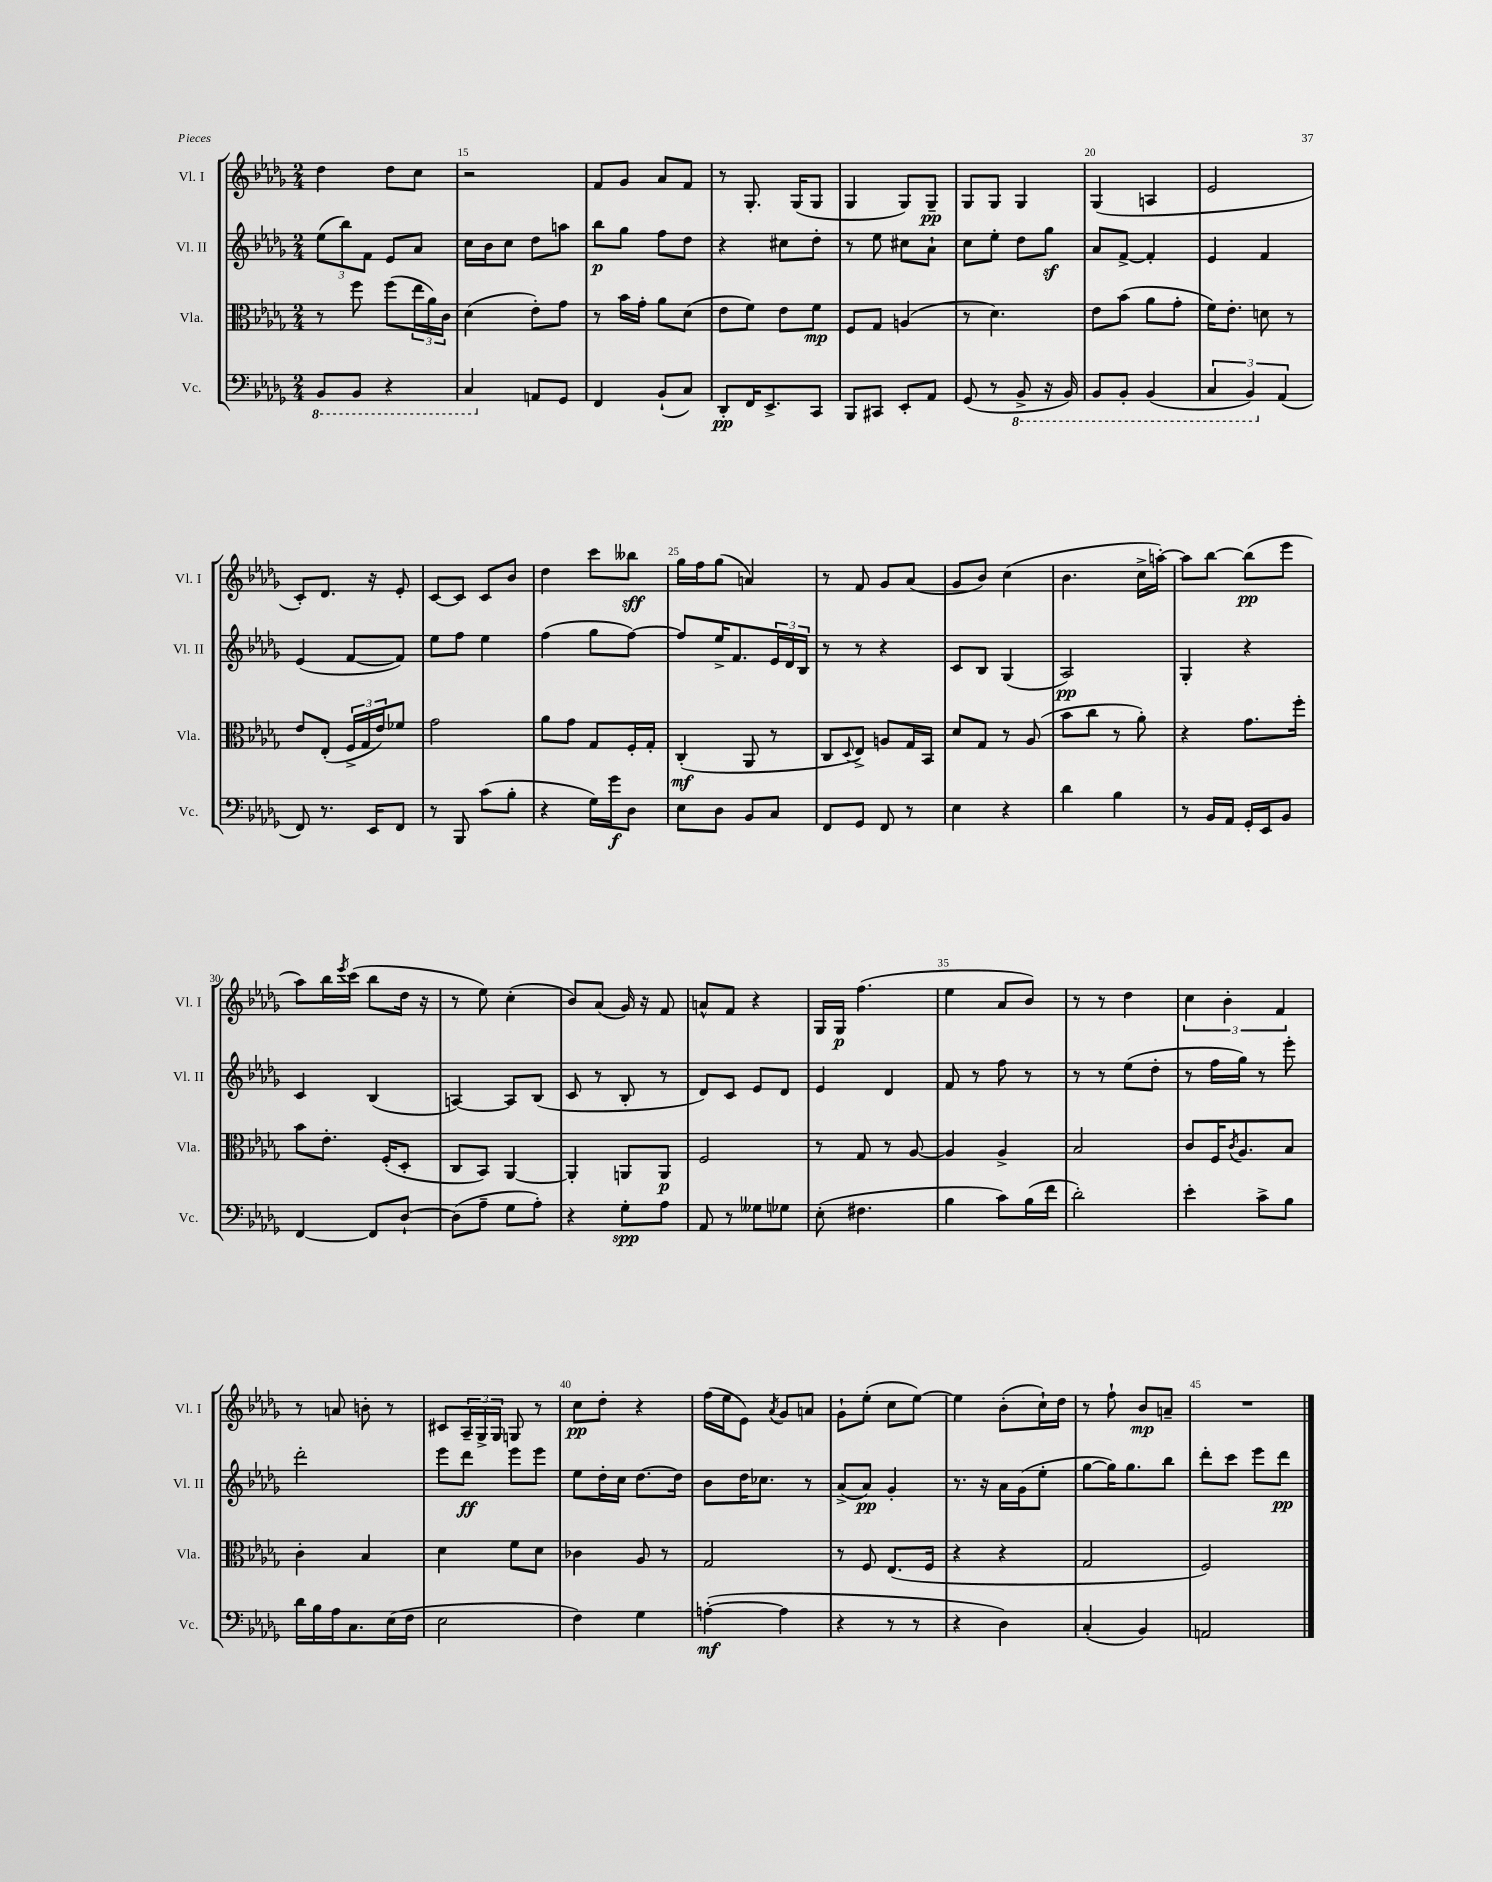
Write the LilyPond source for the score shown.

<<
\new StaffGroup <<
\new Staff = "s0" \with { instrumentName = "Vl. I" shortInstrumentName = "Vl. I" } {
    \clef treble \key des \major \numericTimeSignature \time 2/4
    des''4 des''8 c''8 |
    r2 |
    f'8 ges'8 aes'8 f'8 |
    r8 ges8.-. ges16( ges8 |
    ges4 ges8) ges8--\pp |
    ges8 ges8 ges4 |
    ges4( a4 |
    ees'2 |
    c'8-.) des'8. r16 ees'8-. |
    c'8~ c'8 c'8 bes'8 |
    des''4 c'''8 beses''8\sff |
    ges''16 f''16 ges''8( a'4) |
    r8 f'8 ges'8 aes'8( |
    ges'8 bes'8) c''4( |
    bes'4. c''16-> a''16~-.) |
    a''8 bes''8~ bes''8\pp( ees'''8 |
    aes''8) bes''16 \acciaccatura { ees'''8 } c'''16( bes''8 des''16 r16 |
    r8 ees''8) c''4-.( |
    bes'8) aes'8( ges'16) r16 f'8 |
    a'8-^ f'8 r4 |
    ges16 ges16\p f''4.( |
    ees''4 aes'8 bes'8) |
    r8 r8 des''4 |
    \tuplet 3/2 { c''4 bes'4-. f'4 } |
    r8 a'8 b'8-. r8 |
    cis'8 \tuplet 3/2 { aes16-- ges16-> ges16 } g8 r8 |
    c''8\pp des''8-. r4 |
    f''16( ees''16 ees'8) \acciaccatura { aes'8 } ges'8 a'8 |
    ges'8-! ees''8-.( c''8 ees''8~) |
    ees''4 bes'8-.( c''16-!) des''16 |
    r8 f''8-! bes'8\mp a'8-- |
    R2 \bar "|." |
}
\new Staff = "s1" \with { instrumentName = "Vl. II" shortInstrumentName = "Vl. II" } {
    \clef treble \key des \major \numericTimeSignature \time 2/4
    \tuplet 3/2 { ees''8( bes''8) f'8 } ees'8 aes'8 |
    c''16 bes'16 c''8 des''8 a''8 |
    bes''8\p ges''8 f''8 des''8 |
    r4 cis''8 des''8-. |
    r8 ees''8 cis''8 aes'8-! |
    c''8 ees''8-. des''8 ges''8\sf |
    aes'8 f'8~-> f'4-. |
    ees'4 f'4 |
    ees'4( f'8~ f'8) |
    ees''8 f''8 ees''4 |
    f''4( ges''8 f''8~) |
    f''8 ees''16-> f'8. \tuplet 3/2 { ees'16 des'16 bes16 } |
    r8 r8 r4 |
    c'8 bes8 ges4( |
    aes2\pp) |
    ges4-. r4 |
    c'4 bes4( |
    a4~) a8 bes8( |
    c'8 r8 bes8-. r8 |
    des'8) c'8 ees'8 des'8 |
    ees'4 des'4 |
    f'8 r8 f''8 r8 |
    r8 r8 ees''8( des''8-. |
    r8 f''16 ges''16) r8 ees'''8-. |
    des'''2-. |
    ees'''8 des'''8\ff ees'''8 ees'''8 |
    ees''8 des''16-. c''16 des''8.~ des''16 |
    bes'8 des''16 ces''8. r8 |
    aes'8->( aes'8\pp) ges'4-. |
    r8. r16 aes'16 ges'16( ees''8-. |
    ges''8~ ges''16) ges''8. bes''8 |
    des'''8-. c'''8 ees'''8 des'''8\pp \bar "|." |
}
\new Staff = "s2" \with { instrumentName = "Vla." shortInstrumentName = "Vla." } {
    \clef alto \key des \major \numericTimeSignature \time 2/4
    r8 f''8 f''8( \tuplet 3/2 { ees''16 aes'16) c'16 } |
    des'4( ees'8-.) ges'8 |
    r8 bes'16 ges'16-. aes'8 des'8( |
    ees'8 f'8) ees'8 f'8\mp |
    f8 ges8 a4( |
    r8 des'4.) |
    ees'8 bes'8( aes'8 ges'8-. |
    f'16) ees'8.-. d'8 r8 |
    ees'8 ees8-.( \tuplet 3/2 { f16-> ges16 ees'16) } fes'8 |
    ges'2 |
    aes'8 ges'8 ges8 f16-. ges16-. |
    c4-.\mf( aes,8 r8 |
    c8 \appoggiatura { des8 } ees8->) a8 ges16 bes,16 |
    des'8 ges8 r8 aes8( |
    bes'8 c''8 r8 aes'8-.) |
    r4 ges'8. f''16-. |
    bes'8 ees'8.-. f16-.( des8-. |
    c8 bes,8) aes,4~ |
    aes,4-. a,8 a,8\p |
    f2 |
    r8 ges8 r8 aes8~ |
    aes4 aes4-> |
    bes2 |
    c'8 f16 \acciaccatura { c'8 } aes8. bes8 |
    c'4-. bes4 |
    des'4 f'8 des'8 |
    ces'4 aes8 r8 |
    ges2 |
    r8 f8 ees8.( f16 |
    r4 r4 |
    ges2 |
    f2) \bar "|." |
}
\new Staff = "s3" \with { instrumentName = "Vc." shortInstrumentName = "Vc." } {
    \clef bass \key des \major \numericTimeSignature \time 2/4
    \ottava #-1 bes,,8 bes,,8 r4 |
    c,4 \ottava #0 a,8 ges,8 |
    f,4 bes,8-!( c8) |
    des,8-.\pp f,16 ees,8.-> c,8 |
    bes,,8 cis,8 ees,8-. aes,8 |
    ges,8( r8 \ottava #-1 bes,,8-> r16 bes,,16) |
    bes,,8 bes,,8-. bes,,4( |
    \tuplet 3/2 { c,4 bes,,4) \ottava #0 aes,4( } |
    f,8) r8. ees,16 f,8 |
    r8 bes,,8 c'8( bes8-. |
    r4 ges16) ges'16\f des8 |
    ees8 des8 bes,8 c8 |
    f,8 ges,8 f,8 r8 |
    ees4 r4 |
    des'4 bes4 |
    r8 bes,16 aes,16 ges,16-. ees,16 bes,8 |
    f,4~ f,8 des8~-! |
    des8( aes8-- ges8 aes8-.) |
    r4 ges8-.\spp aes8 |
    aes,8 r8 geses8 ges8 |
    ees8-.( fis4. |
    bes4 c'8) bes16( f'16 |
    des'2-.) |
    ees'4-. c'8-> bes8 |
    des'16 bes16 aes16 c8. ees16( f16 |
    ees2 |
    f4) ges4 |
    a4~-.\mf( a4 |
    r4 r8 r8 |
    r4 des4) |
    c4-.( bes,4) |
    a,2 \bar "|." |
}
>>
>>
\layout { \context { \Score currentBarNumber = #14 \override BarNumber.break-visibility = ##(#f #t #t) barNumberVisibility = #(every-nth-bar-number-visible 5) } }
